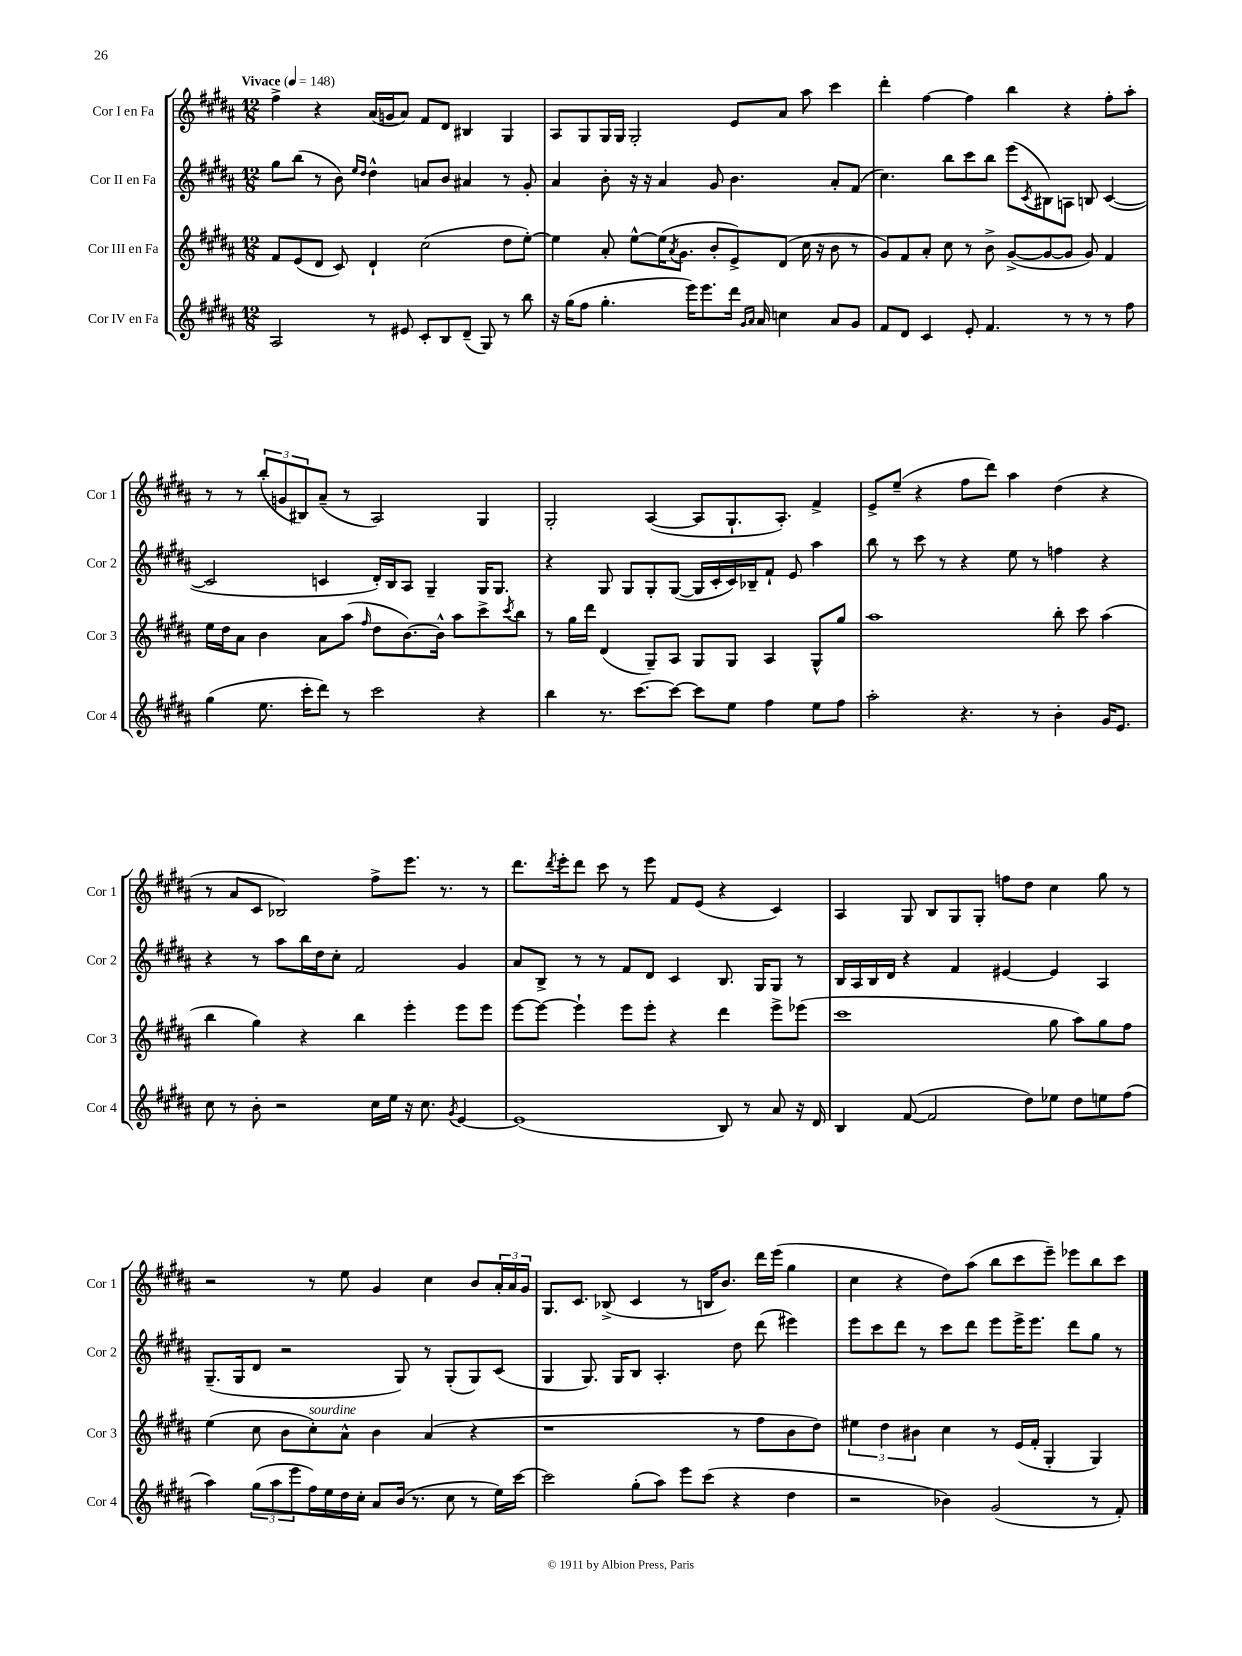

**kern	**kern	**kern	**kern
*staff4	*staff3	*staff2	*staff1
*clefG2	*clefG2	*clefG2	*clefG2
*k[f#c#g#d#a#]	*k[f#c#g#d#a#]	*k[f#c#g#d#a#]	*k[f#c#g#d#a#]
*M12/8	*M12/8	*M12/8	*M12/8
*MM148	*MM148	*MM148	*MM148
2A#	8f#	8gg#	4ff#^
.	(8e	(8bb	.
.	8d#	8r	4r
.	8c#)	8b)	.
.	.	16qqee	.
.	.	16qqdd#	.
8r	4d#`	4dd#^^	(16a#
.	.	.	16g
8e#	.	.	8a#)
8c#'	(2cc#	8a	8f#
8B	.	8b	8d#
(8d#~	.	4a#	4B#
8G#)	.	.	.
8r	8dd#	8r	4G#
8bb	[8ee')	8g#'	.
=	=	=	=
16r	4ee]	4a#	8A#
(16gg#	.	.	.
8ff#	.	.	8G#
4.gg#'	8a#'	8b'	16G#
.	.	.	16G#
.	[8ee^^	16r	2G#'
.	.	16r	.
.	(16ee]	4a#	.
.	8qa#	.	.
.	8.g#	.	.
16eee)	.	.	.
8.eee	.	.	.
.	8b'	8g#	.
16ddd#	8e^)	4.b	8e
16qqg#	.	.	.
16qqa#	.	.	.
16a#	.	.	.
4cc	(8d#	.	8a#
.	16cc#	.	8aa#
.	16r	.	.
8a#	8b	8a#'	4ccc#
8g#	8r	(8f#	.
=	=	=	=
8f#	8g#)	4.cc#)	4ddd#'
8d#	8f#	.	.
4c#	8a#'	.	[4ff#
.	8cc#	8bb	.
8e'	8r	8ccc#	4ff#]
4.f#	8b^	8bb	.
.	([8g#^	(8eee	4bb
.	.	8qc#	.
.	8g#_	8B#)	.
8r	8g#]	8A	4r
8r	8g#)	8B	.
8r	4f#	([4c#	8ff#'
8ff#	.	.	8aa#'
=	=	=	=
(4gg#	16ee	2c#]	8r
.	16dd#	.	.
.	8a#	.	8r
8.ee	4b	.	(12bb'
.	.	.	12g
.	.	.	12B#)
16ccc#'	.	.	.
8ddd#)	8a#	4c	(8a#~
8r	(8aa#	.	8r
.	16qqff#	.	.
2ccc#	8dd#	16d#')	2A#)
.	.	16B	.
.	[8.b)	8A#	.
.	.	4G#~	.
.	16b^^]	.	.
.	8aa#	.	.
4r	8ccc#^	16G#	4G#
.	.	8.G#	.
.	8qccc#	.	.
.	8bb	.	.
=	=	=	=
4bb	8r	4r	2G#'
.	16gg#	.	.
.	16ddd#	.	.
8.r	(4d#	8G#	.
.	.	8G#	.
[8.ccc#	.	.	.
.	8G#~)	8G#'	([4A#
8ccc#_	8A#	([8G#	.
8ccc#]	8G#	16G#]	8A#]
.	.	16c#'	.
8ee	8G#	16c#)	8.G#`
.	.	16B-~	.
4ff#	4A#	8f#`	.
.	.	.	8.A#')
.	.	8e	.
8ee	8G#^^	4aa#	4f#^
8ff#	8gg#	.	.
=	=	=	=
2aa#'	1aa#	8bb	8e^
.	.	8r	(8ee~
.	.	8ccc#	4r
.	.	8r	.
4.r	.	4r	8ff#
.	.	.	8ddd#)
.	.	8ee	4aa#
8r	.	8r	.
4b'	8bb'	4ff	(4dd#
.	8ccc#	.	.
16g#	(4aa#	4r	4r
8.e	.	.	.
=	=	=	=
8cc#	4bb	4r	8r
8r	.	.	8a#
8b'	4gg#)	8r	8c#
2r	.	8aa#	2B-)
.	4r	16bb	.
.	.	16dd#	.
.	.	8cc#'	.
.	4bb	2f#	.
16cc#	.	.	8ff#^
16ee	.	.	.
16r	4eee'	.	8.eee
8.cc#	.	.	.
.	.	.	8.r
8qg#	.	.	.
[4e	8eee	4g#	.
.	8eee	.	8r
=	=	=	=
(1e]	[8eee	8a#	8.ddd#
.	8eee_	8B^	.
.	.	.	8qddd#
.	.	.	16eee'
.	4eee`]	8r	8ddd#
.	.	8r	8ccc#
.	8eee	8f#	8r
.	8eee'	8d#	8eee
.	4r	4c#	8f#
.	.	.	(8e
8B)	4ddd#	8.B	4r
8r	.	.	.
.	.	16G#	.
8a#	8eee^	8G#	4c#)
16r	(8eee-	8r	.
16d#	.	.	.
=	=	=	=
4B	1ccc#	16B	4A#
.	.	16A#	.
.	.	16B	.
.	.	16d#	.
([8f#	.	4r	8G#
2f#]	.	.	8B
.	.	4f#	8G#
.	.	.	8G#'
.	.	[4e#	8ff
8dd#)	.	.	8dd#
8ee-	8gg#	4e#]	4cc#
8dd#	8aa#)	.	.
8ee	8gg#	4A#	8gg#
(8ff#	8ff#	.	8r
=	=	=	=
4aa#)	(4ee	(8.G#~	2r
.	.	16G#	.
(12gg#	8cc#	8d#	.
12aa#	.	.	.
.	8b	2r	.
12eee	.	.	.
16ff#)	8cc#')	.	8r
16ee	.	.	.
16dd#	8a#^^	.	8ee
16cc#'	.	.	.
8a#	4b	.	4g#
(16b	.	8G#)	.
8.r	.	.	.
.	(4a#	8r	4cc#
8cc#	.	(8G#'	.
8r	4r	8G#)	8b
16ee)	.	(8c#	24a#'
.	.	.	24a#
[16ccc#	.	.	.
.	.	.	24g#
=	=	=	=
2ccc#]	1r	4G#	8.G#
.	.	.	8.c#
.	.	8.G#)	.
.	.	.	(8B-^
.	.	16G#	.
(8gg#'	.	8B	4c#
8aa#)	.	4.A#'	.
8eee	.	.	8r
(8ccc#	.	.	16B
.	.	.	8.b)
4r	8r	8dd#	.
.	8ff#	(8ddd#	16ddd#
.	.	.	(16eee
4dd#	8b	4eee#)	4gg#
.	8dd#)	.	.
=	=	=	=
2r	6ee#	8eee	4cc#
.	.	8ccc#	.
.	6dd#	.	.
.	.	8ddd#	4r
.	6b#	.	.
.	.	8r	.
4b-)	4cc#	8ccc#	8dd#)
.	.	8ddd#	(8aa#
(2g#	8r	8eee	8bb
.	(16e	16eee^	8ccc#
.	16f#'	8.eee	.
.	4G#'	.	8eee~)
.	.	8ddd#	8eee-
8r	4G#)	8gg#	8bb
8f#')	.	8r	8ccc#
==	==	==	==
*-	*-	*-	*-
